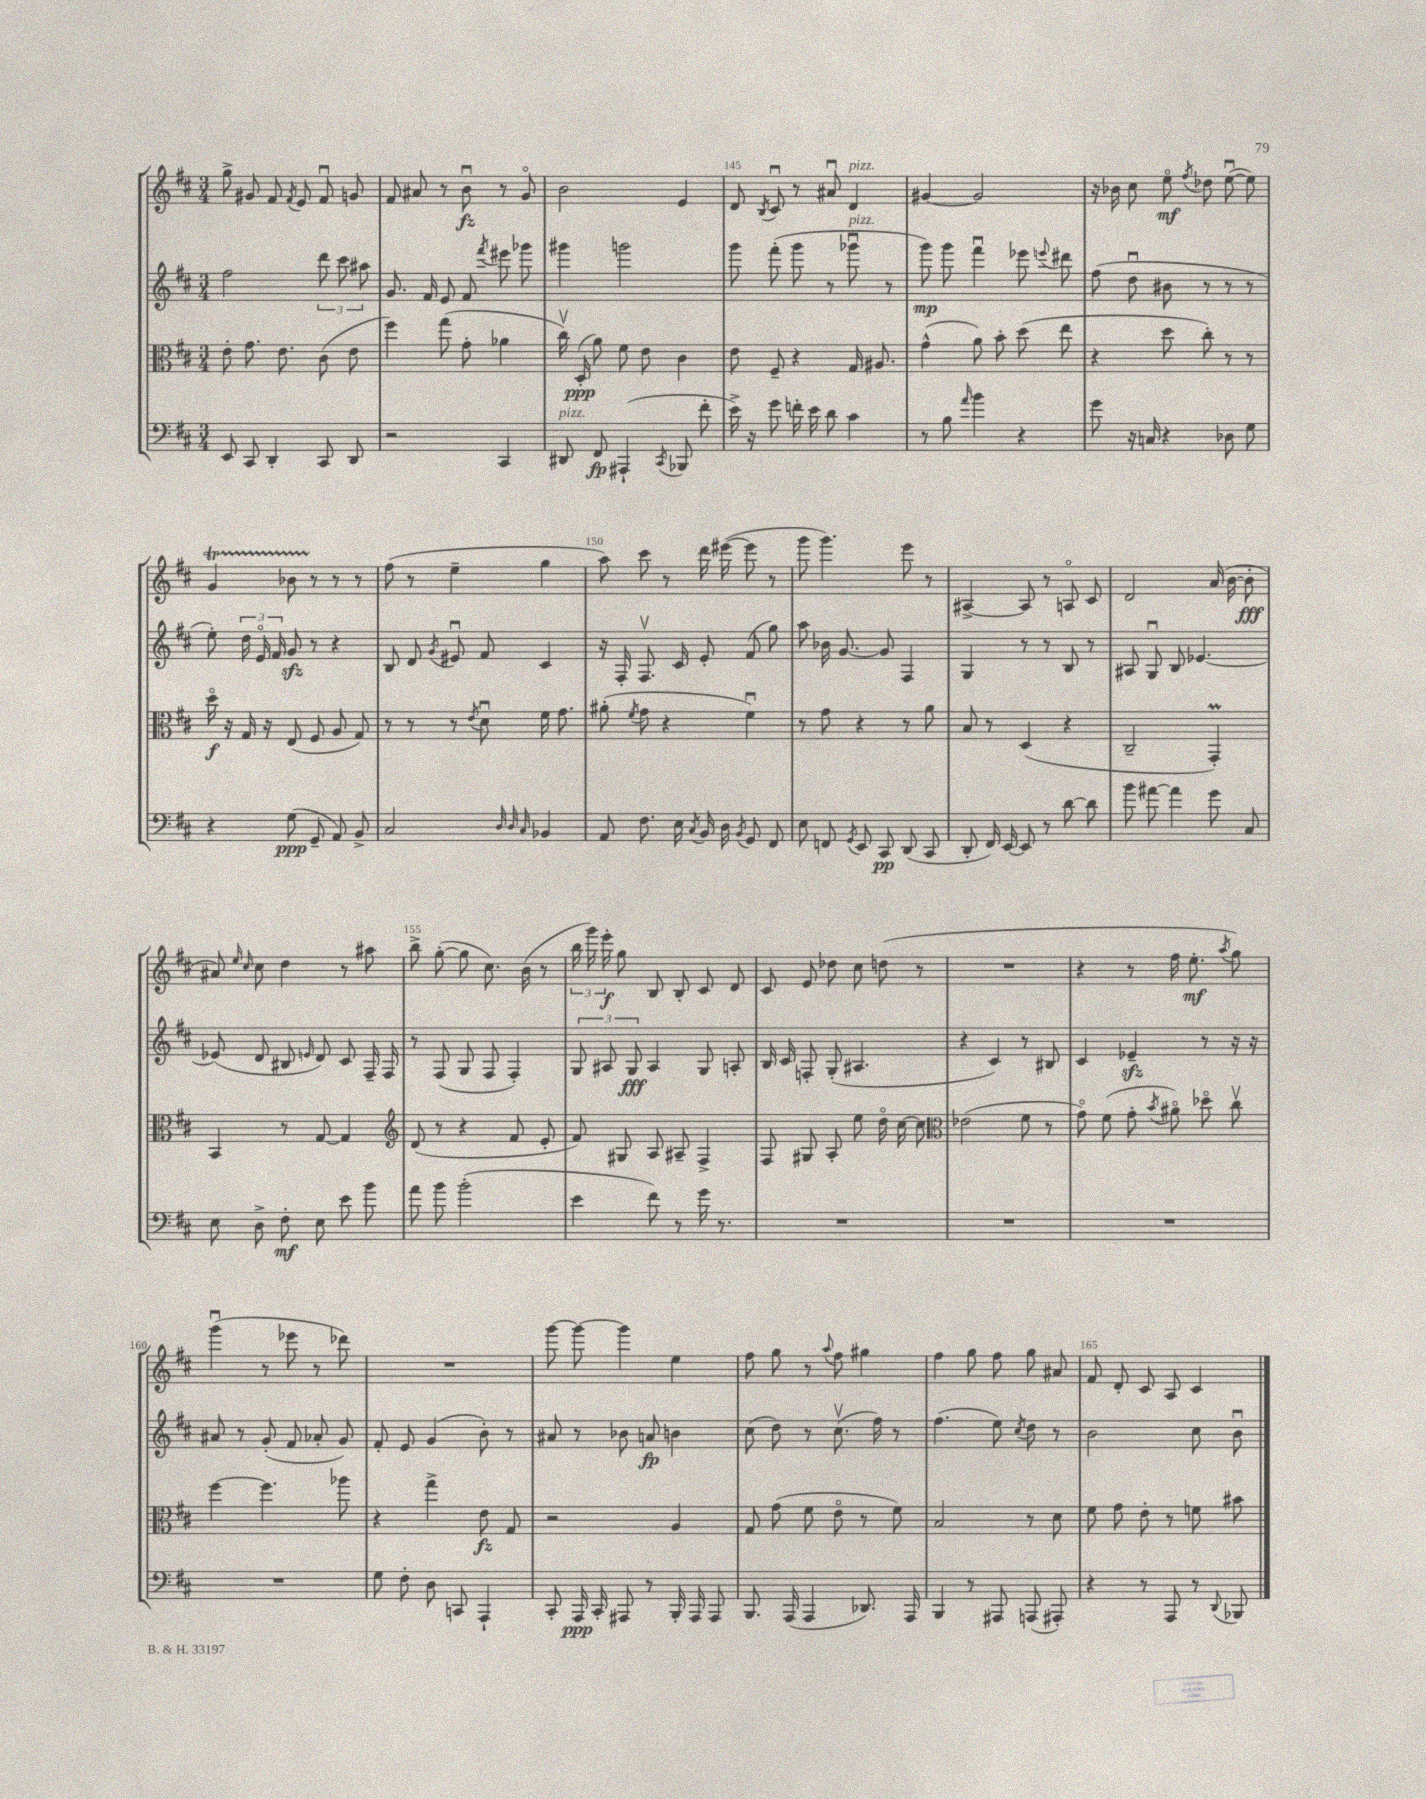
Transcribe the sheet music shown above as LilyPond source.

<<
\new StaffGroup <<
\new Staff = "s0" {
    \clef treble \key d \major \numericTimeSignature \time 3/4
    \autoBeamOff g''8-> gis'8 fis'8 \acciaccatura { fis'8 } e'8 fis'8\downbow g'8 |
    fis'8 ais'8 r8 b'8\downbow\fz r8 g'8\flageolet |
    b'2 e'4 |
    d'8 \acciaccatura { b8 } cis'8\downbow r8 ais'8\downbow d'4^\markup { \italic "pizz." } |
    gis'4~ gis'2 |
    r16 bes'16 cis''8 e''8\flageolet\mf \acciaccatura { fis''8 } des''8 e''8~\downbow( e''8) |
    g'4\startTrillSpan bes'8 r8\stopTrillSpan r8 r8 |
    fis''8( r8 e''4-- g''4 |
    a''8) cis'''8 r8 d'''16 eis'''16~( eis'''8 r8 |
    g'''8 g'''4.) e'''8 r8 |
    ais4~-> ais8 r8 a8\flageolet cis'8 |
    d'2 a'16( b'16~ b'8-.\fff |
    ais'8) \grace { e''16 cis''16 } cis''8 d''4 r8 ais''8 |
    b''8-> g''8~-.( g''8 cis''8.) b'16( r8 |
    \tuplet 3/2 { b''16 g'''16) e'''16-.\f } g''8 b8 b8-. cis'8 d'8 |
    cis'8 e'8 des''8 cis''8 d''8( r8 |
    R2. |
    r4 r8 fis''16 e''8.-.\mf \acciaccatura { a''8 } g''8) |
    g'''4\downbow( r8 ees'''8 r8 des'''8) |
    R2. |
    g'''8~ g'''8~ g'''4 e''4 |
    fis''8 g''8 r8 \appoggiatura { a''8 } fis''8 gis''4 |
    fis''4 g''8 fis''8 g''8 ais'8 |
    fis'8 d'8-. cis'8 a8 cis'4 \bar "|." |
}
\new Staff = "s1" {
    \clef treble \key d \major \numericTimeSignature \time 3/4
    \autoBeamOff fis''2 \tuplet 3/2 { d'''8 cis'''8 ais''8 } |
    g'8. fis'16 e'8 fis'8 \acciaccatura { fis'''8 } eis'''8 ges'''8 |
    gis'''4 g'''2 |
    g'''8 fis'''8-.( g'''8 r8 ges'''8\downbow^\markup { \italic "pizz." } r8 |
    g'''8\mp) g'''8 fis'''4\downbow ees'''8 \appoggiatura { e'''8 } dis'''8 |
    fis''8( d''8\downbow bis'8 r8 r8 r8 |
    e''8-.) \tuplet 3/2 { d''16 e'16\flageolet fis'16 } g'8\sfz r8 r4 |
    b8 d'8 \acciaccatura { g'8 } eis'8\downbow fis'8 cis'4 |
    r16 fis16-. fis8.\upbow cis'16 e'8-. fis'8( g''8) |
    a''8 bes'16 g'8.~ g'8 fis4 |
    g4 r8 r8 b8 r8 |
    ais8 g8\downbow b8 ees'4.~ |
    ees'8( d'8 bis8 \grace { e'16 } d'8) cis'8 fis16-- fis16 |
    r8 fis8( g8 fis8 fis4-.) |
    \tuplet 3/2 { g8 ais8 g8\fff } ais4 g8 a8-. |
    b16 cis'16 f8-. g8-.( ais4. |
    r4 cis'4) r8 bis8 |
    cis'4 ees'4--\sfz r8 r16 r16 |
    ais'8 r8 g'8-.( fis'8 aes'8-. g'8) |
    fis'8-. e'8 g'4( b'8-.) r8 |
    ais'8 r8 bes'8 a'8\fp b'4 |
    cis''8( d''8) r8 cis''8.\upbow( fis''16) r8 |
    fis''4.( e''8) \acciaccatura { cis''8 } d''8 r8 |
    b'2 cis''8 b'8\downbow \bar "|." |
}
\new Staff = "s2" {
    \clef alto \key d \major \numericTimeSignature \time 3/4
    \autoBeamOff e'8-. g'8. e'8. cis'8( e'8 |
    fis''4) g''8( g'8-. aes'4 |
    cis''16\upbow) d16-.\ppp( a'8) fis'8 e'8 cis'4 |
    e'8 fis8-- r4 g16 ais8. |
    g'4-^( a'8) b'8-. d''8( e''8 |
    r4 d''8 cis''8-.) r8 r8 |
    d''16\flageolet\f r16 g16 r16 e8( fis8 a8 g8) |
    r8 r8 r8 \acciaccatura { e'8 } d'8\downbow fis'16 g'8. |
    ais'8-.( \acciaccatura { fis'8 } g'8 r4 fis'4\downbow) |
    r8 g'8 r4 r8 a'8 |
    b8 r8 d4( r4 |
    cis2-- g,4-.\prall) |
    b,4 r8 g8~ g4 |
    \clef treble d'8( r8 r4 fis'8 e'8-. |
    fis'8) gis8 a8 ais8-- fis4-> |
    fis8 gis8 a8-. e''8 d''16\flageolet cis''16~ cis''8 |
    \clef alto ees'2( fis'8 r8 |
    g'8\flageolet) fis'8( g'8-. \acciaccatura { b'8 } ais'8\flageolet) des''8\flageolet cis''8\upbow |
    fis''4~ fis''4. aes''8 |
    r4 g''4-> e'8\fz g8 |
    r2 a4 |
    g8 g'8( fis'8 e'8\flageolet r8 fis'8) |
    b2 r8 d'8 |
    fis'8 g'8 e'8-. r8 f'8 bis'8 \bar "|." |
}
\new Staff = "s3" {
    \clef bass \key d \major \numericTimeSignature \time 3/4
    \autoBeamOff e,8 cis,8 d,4-. cis,8 d,8 |
    r2 cis,4 |
    dis,8^\markup { \italic "pizz." } fis,8\fp ais,,4-!( \acciaccatura { cis,8 } bes,,8 fis'8-. |
    e'16->) r16 g'8 f'16-. e'16 d'8 cis'4 |
    r8 b8 \grace { a'16 } b'4 r4 |
    g'8 r16 c16 r4 des8 g8 |
    r4 g8\ppp( g,8-- a,8) b,8-> |
    cis2 \grace { d32 d32 cis32 } bes,4 |
    a,8 fis8. e16 \acciaccatura { cis8 } b,16 d16 \acciaccatura { b,8 } g,8 fis,8 |
    e8 f,8 \acciaccatura { g,8 } e,8 cis,8\pp d,8( cis,8 |
    d,8-. fis,16) e,16~ e,8 r8 d'8~ d'8 |
    b'8 ais'8~ ais'4 g'8 cis8 |
    e8 d8-> fis8-.\mf e8 e'8 b'8 |
    a'8 b'8 b'2-.( |
    e'4 fis'8) r8 g'16 r8. |
    R2. |
    R2. |
    R2. |
    R2. |
    g8 fis8-. d8 c,8 a,,4-! |
    cis,8-. a,,16\ppp cis,16-. ais,,8 r8 b,,16-. ais,,16 ais,,8 |
    b,,8. a,,16( a,,4 des,8.) a,,16 |
    b,,4 r8 ais,,8 a,,8( ais,,8-.) |
    r4 r8 a,,8 r8 \appoggiatura { d,8 } bes,,8 \bar "|." |
}
>>
>>
\layout { \context { \Score currentBarNumber = #142 \override BarNumber.break-visibility = ##(#f #t #t) barNumberVisibility = #(every-nth-bar-number-visible 5) } }
